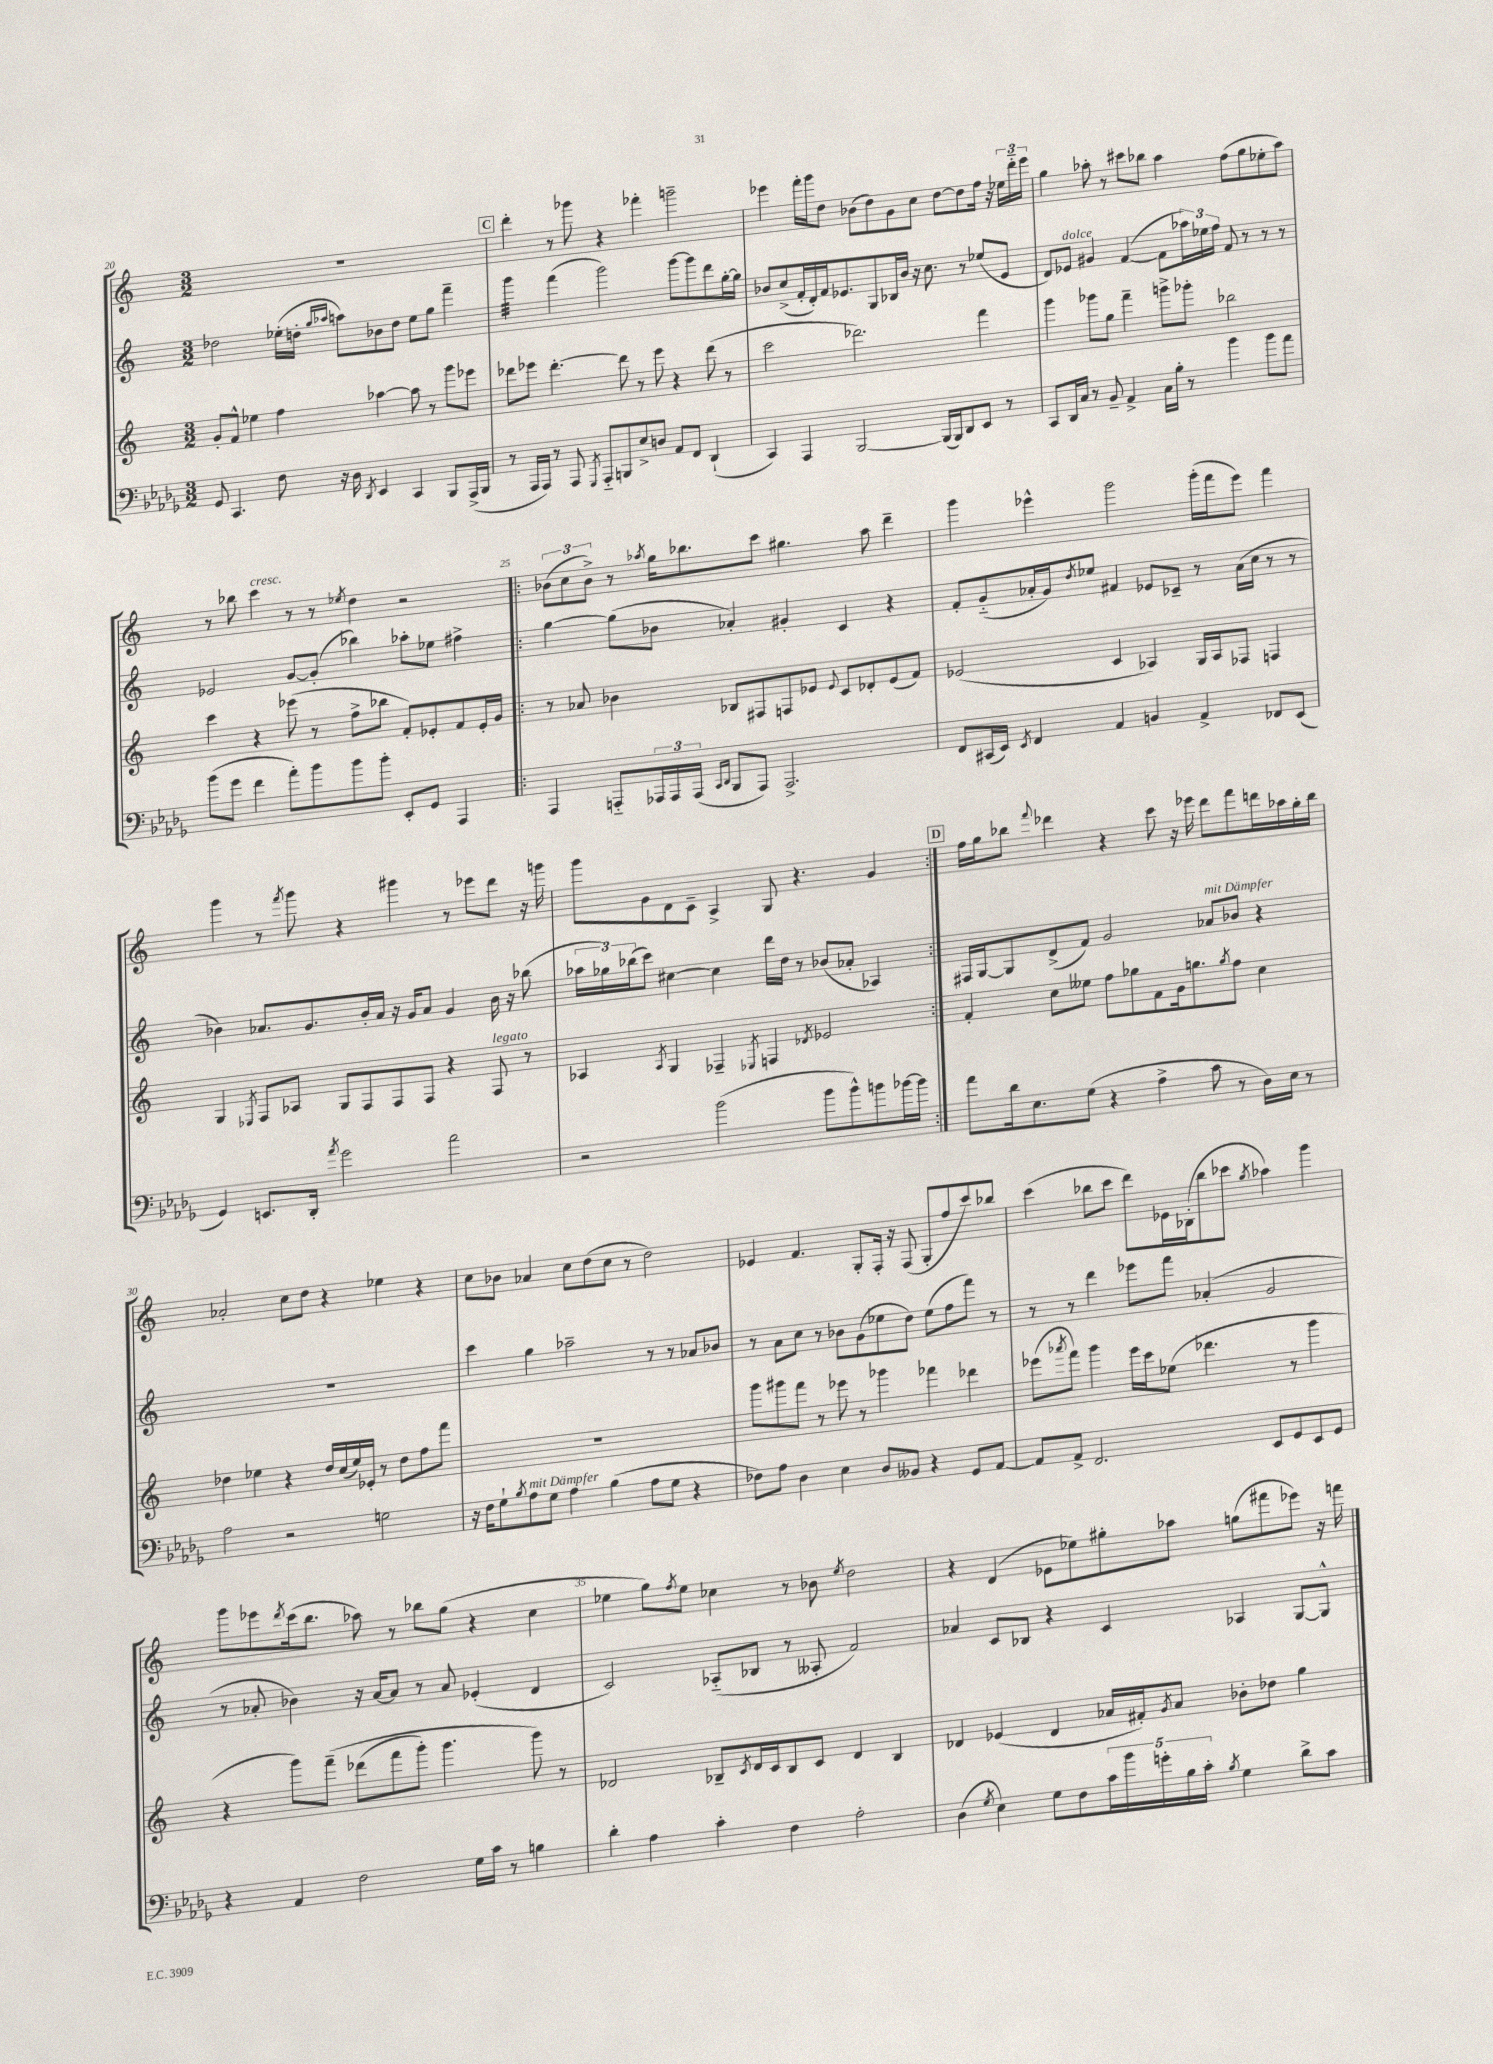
<<
\new StaffGroup <<
\new Staff = "s0" {
    \clef treble \key c \major \numericTimeSignature \time 3/2
    R1. |
    \mark \markup { \box "C" } d'''4-. r8 ges'''8 r4 fes'''4-. g'''2-- |
    ees'''4 f'''16-. g'''16 d''8 bes'8( d''8) g'8 c''8 d''8~ d''8 f''16 r16 \tuplet 3/2 { ees''16 d'''16-_ ees'''16 } |
    g''4 aes''8-. r8 cis'''8 bes''8 aes''4 f''8( g''8 ees''8-. aes''8) |
    r8 bes''8 c'''4^\markup { \italic "cresc." } r8 r8 \acciaccatura { ees''8 } d''4 r2 |
    \repeat volta 2 { \tuplet 3/2 { bes'8( c''8 bes'8->) } r8 \acciaccatura { aes''8 } g''16 bes''8. c'''8 gis''4. aes''8 d'''4-- |
    g'''4 ees'''4-^ g'''2 g'''16-.( f'''16 ees'''8) f'''4 |
    g'''4 r8 \acciaccatura { f'''8 } g'''8 r4 gis'''4 r8 ees'''8 d'''8 r16 g'''16 |
    g'''8 g'8 d'8 c'8-- a4-> g8 r4. g'4 | }
    \mark \markup { \box "D" } f''16 g''16 bes''8 \appoggiatura { f'''8 } des'''4 r4 c'''8 r16 ees'''16 des'''8 f'''8 d'''16 aes''16 g''16-. bes''16 |
    aes'2-. c''8 d''8 r4 ees''4 r4 |
    c''8 bes'8 aes'4 c''8 d''8( c''8 r8 d''2) |
    ees'4 f'4. g8-. f16-. r16 f8( g8-. f''8 c'''8) bes''8 |
    c'''4( bes''8 c'''8 d'''8) ees'16 bes16-.( bes''8 ces'''8 \acciaccatura { g''8 } aes''4) g'''4 |
    g'''8 ees'''8 \acciaccatura { d'''8 } c'''16( b''8. aes''8) r8 bes''8 g''8( r4 c''4 |
    ees''4 g''8) \acciaccatura { f''8 } ees''8 ces''4 r8 bes'8 \acciaccatura { ees''8 } d''2 |
    r4 d'4( ees'8 ees''8) gis''8-. aes''8 g''8( fis'''8 ees'''8) r16 f'''16 \bar "|." |
}
\new Staff = "s1" {
    \clef treble \key c \major \numericTimeSignature \time 3/2
    des''2 ees''16-.( d''16-. \grace { g''16 aes''16 } a''8) bes'8 d''8 ees''8 g''8 f'''4-- |
    \mark \markup { \box "C" } g'''4:32 f'''4( g'''2) g'''8~ g'''8 d'''8 g''16~-. g''16 |
    bes'8 c''8->( f'16-. d'16-.) f'16 ees'8. g8 bes16 bes'16 r16 c''8. r8 ees''8( ees'8 |
    d'8) ees'8^\markup { \italic "dolce" } gis'4 f'4~( f'8 \tuplet 3/2 { aes''16) ees''16 f''16 } f'8 r8 r8 r8 |
    ees'2 g'8~ g'8-.( bes''4) aes''8-. ees''8 fis''4-> |
    \repeat volta 2 { g''4~ g''8( bes'8 aes'4-.) gis'4-. c'4 r4 |
    f'8-. g'8-_( aes'16-. g'16) \acciaccatura { d''8 } ees''8 fis'4 ees'8 ces'8-- r8 aes'16( c''16 r8 r8 |
    bes'4) aes'8. g'8. bes'16-. aes'16 r16 g'16 aes'8 g'4 bes'16 r16 bes''8( |
    \tuplet 3/2 { aes''16 ges''16) bes''16( } c'''8) cis''4~ cis''4 d'''16 d''16 r8 bes'8( aes'8-. aes4) | }
    \mark \markup { \box "D" } fis16 g16~ g8 d'8->( f'8) g'2 aes'8^\markup { \italic "mit Dämpfer" } bes'8 r4 |
    R1. |
    c'''4 g''4 aes''2-- r8 r8 aes'8 bes'8 |
    r8 a'8 c''8 r8 bes'8 g'8( ees''8 d''8) ees''8( f''8 f'''8) r8 |
    r8 r8 d'''4 ees'''8 f'''8 aes'4-.( g'2 |
    r8 aes'8-. bes'4) r16 aes'16~ aes'8 r8 aes'8 ees'4-.( d'4 |
    c'2) aes8-_( bes8 r8 aeses8-. f'2) |
    aes'4 c'8 bes8 r4 c'4 aes4 g8~ g8-^ \bar "|." |
}
\new Staff = "s2" {
    \clef treble \key c \major \numericTimeSignature \time 3/2
    g'8-. f'8-^ ees''4 f''4 aes''4~ aes''8 r8 g'''8 ees'''8 |
    \mark \markup { \box "C" } des'''8 ees'''8 des'''4.~-. des'''8 r8 ees'''8 r4 des'''8( r8 |
    c'''2 des'''2.) f'''4 |
    g'''4 ges'''8 g''8 f'''4-- g'''8-> ges'''8-. bes''2 |
    c'''4 r4 ees'''8( r8 f''8-> bes''8 f'8-.) ees'8-. f'8 ees'16-. g'16 |
    \repeat volta 2 { r8 aes'8 bes'4 bes8 fis8 f8 ees'8 \appoggiatura { ees'8 } c'8 des'8-. ees'8( f'8) |
    ees'2( c'4 aes4) g16 aes16 fes8 f4 |
    g4 \acciaccatura { ees8 } f8 aes8 g8 f8 f8 f8 r4 f8^\markup { \italic "legato" } r8 |
    aes4 \acciaccatura { aes8 } g4 fes4-- \acciaccatura { ees8 } f4 \acciaccatura { des'8 } ees'2 | }
    \mark \markup { \box "D" } f'4-. c''8 eeses''8 f''8 ges''8 f'8 g'16 g''8. \acciaccatura { g''8 } f''8 c''4 |
    des''4 ees''4 r4 des''16 c''16( ees''16) ees'16-. r8 des''8 f''8 f'''8 |
    R1. |
    g'''8 gis'''8 f'''8 r8 ees'''8 r8 ges'''4 fes'''4 des'''4 |
    ees'''8( \acciaccatura { aes'''8 } f'''8) g'''4 ees'''16 c'''16 ees''8( des'''4. r8 g'''4 |
    r4 g'''8) f'''8--\( des'''8( f'''8 g'''8-.) g'''4. g'''8\) r8 |
    des'2 bes8-- \acciaccatura { c'8 } des'16 c'16 bes8 c'8 des'4 bes4 |
    des'4 ees'4( des'4 aes'16 fis'16-.) \acciaccatura { g'8 } aes'8 bes'8-. des''8 g''4 \bar "|." |
}
\new Staff = "s3" {
    \clef bass \key des \major \numericTimeSignature \time 3/2
    ges,8 c,4. f8 r16 des16 \acciaccatura { des,8 } ees,4 c,4 bes,,8 aes,,16->( bes,,16 |
    \mark \markup { \box "C" } r8 aes,,16 aes,,16) r8 aes,,8 \acciaccatura { ges,,8 } aes,,8-_ b,,8 ees8-> d8 aes,8 f,8 des,4-!( |
    c,4) aes,,4 bes,,2~ bes,,16( bes,,16) des,8 ees,8 r8 |
    c,8 des,16 c16 r8 bes,8-- aes,4-> c16 bes16-. r8 bes'4 bes'8 aes'8 |
    bes'8( ges'8 f'4 aes'8-.) bes'8 bes'8 bes'8-. ees,8-. ges,8 aes,,4 |
    \repeat volta 2 { aes,,4 a,,8-_ \tuplet 3/2 { aes,,16 aes,,16 aes,,16( } \grace { c,16 des,16 } bes,,8 aes,,8) aes,,2.-> |
    f,8 cis,16( ees,16) \acciaccatura { ees,8 } f,4 aes,4 b,4 aes,4-> fes,8 ees,8( |
    ges,4) e,8. des,16-. \acciaccatura { aes'8 } ges'2 aes'2 |
    r2 bes'2( bes'8 bes'8-^) b'8 bes'16~ bes'16 | }
    \mark \markup { \box "D" } aes'8 des'16 ees8. ges8( r4 aes4-> c'8 r8 des16) ees16 r8 |
    aes2 r2 g2 |
    r16 f16 ges8-! \acciaccatura { bes8 } aes8^\markup { \italic "mit Dämpfer" } ges8 aes4 bes4( aes8 ges8 r4 |
    fes8) aes8 des4 ees4 des8 beses,8 r4 ges,8 aes,8~ |
    aes,8 aes,8-> f,2. ees,8 ges,8 ees,8 ges,8 |
    r4 aes,4 f2 ges16 c'16 r8 b4 |
    des'4-. aes4 c'4-. f4 aes2-. |
    des4( \acciaccatura { ges8 } ees4) ges8 f8 \tuplet 5/4 { c'16 bes'16 g'16-. bes16 c'16-. } \acciaccatura { bes8 } ges4 des'8-> c'8 \bar "|." |
}
>>
>>
\layout { \context { \Score currentBarNumber = #20 \override BarNumber.break-visibility = ##(#f #t #t) barNumberVisibility = #(every-nth-bar-number-visible 5) } }
